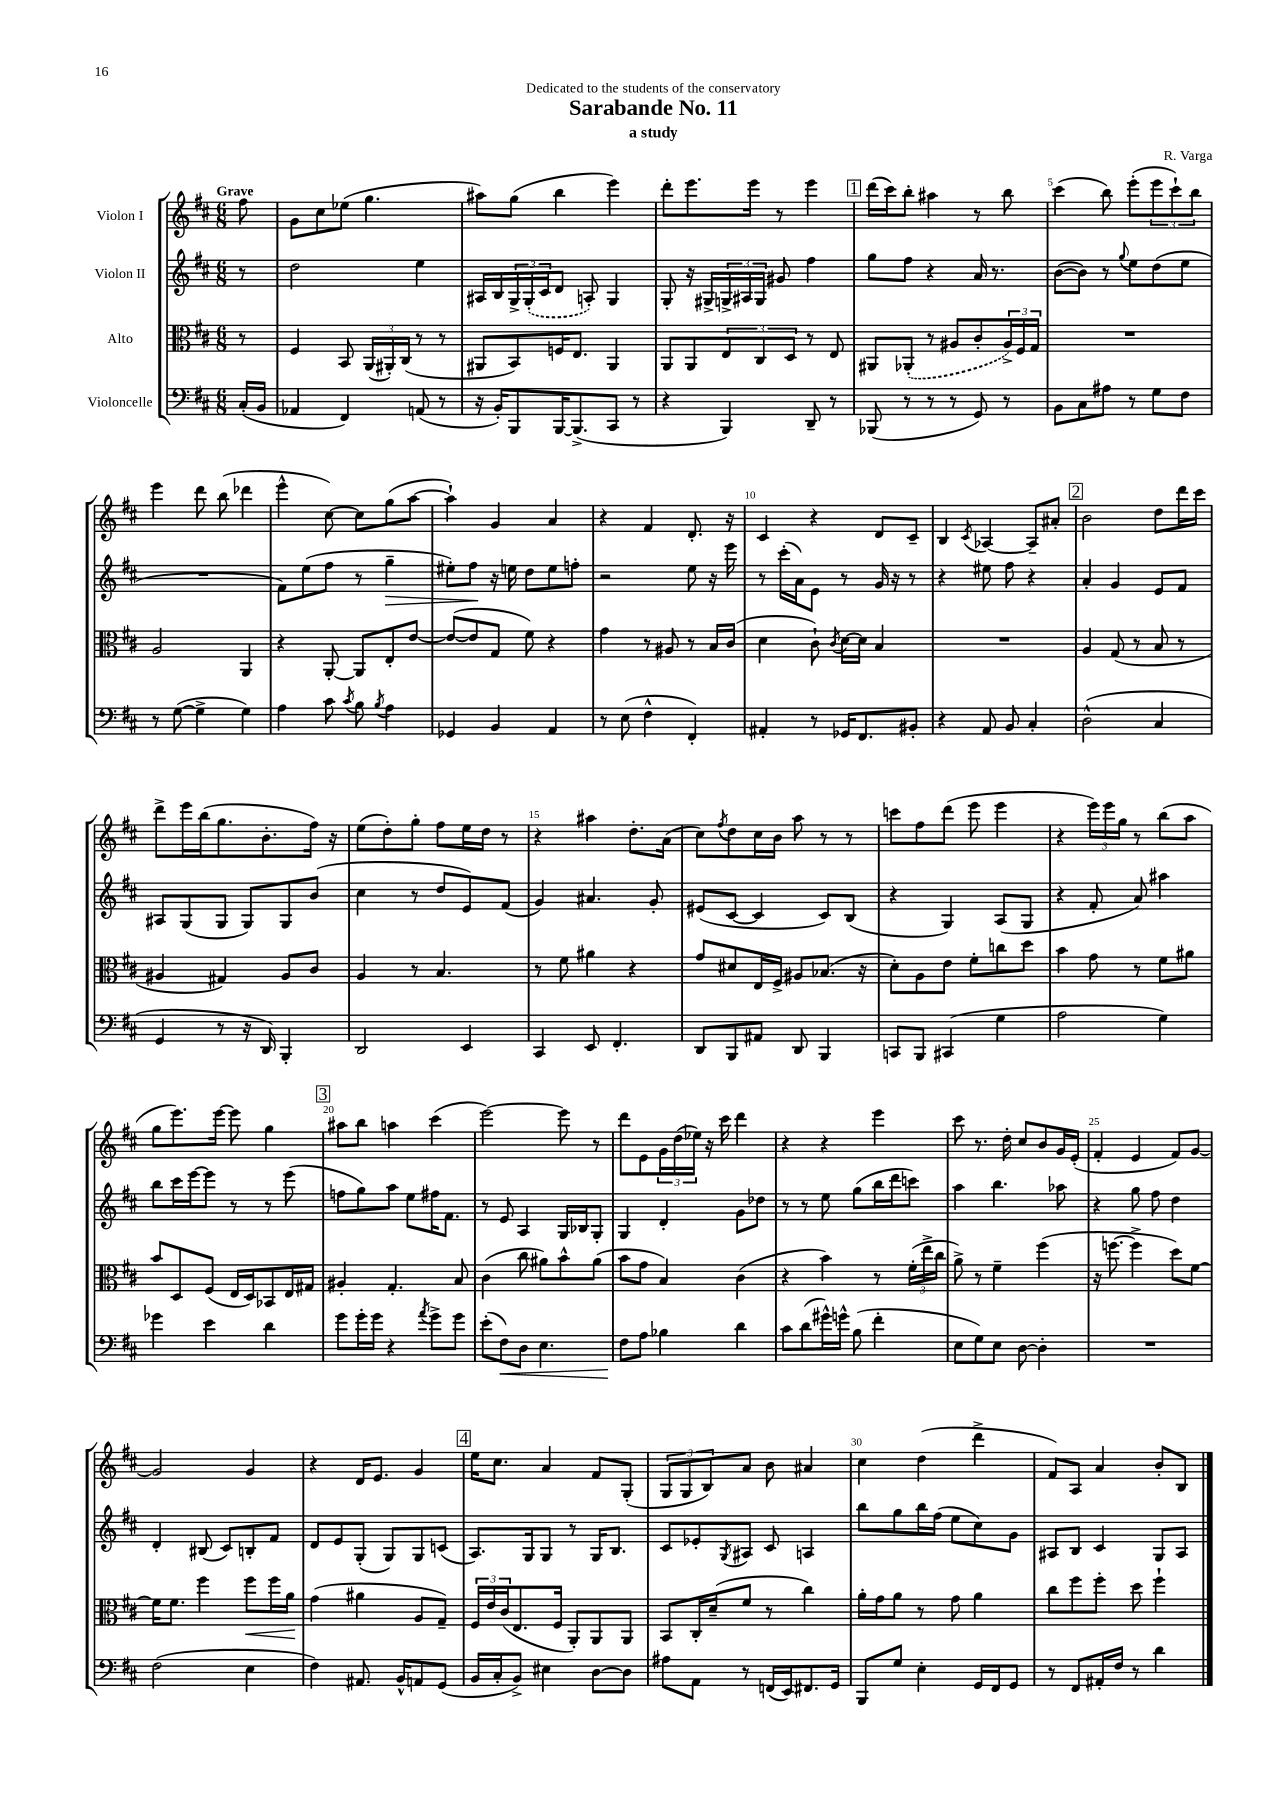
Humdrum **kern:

**kern	**dynam	**kern	**dynam	**kern	**dynam	**kern
*part4	*part4	*part3	*part3	*part2	*part2	*part1
*staff4	*staff4	*staff3	*staff3	*staff2	*staff2	*staff1
*I"Violoncelle	*	*I"Alto	*	*I"Violon II	*	*I"Violon I
*clefF4	*	*clefC3	*	*clefG2	*	*clefG2
*k[f#c#]	*	*k[f#c#]	*	*k[f#c#]	*	*k[f#c#]
*M6/8	*	*M6/8	*	*M6/8	*	*M6/8
=	=	=	=	=	=	=
!	!	!	!	!	!	!LO:TX:a:B:t=Grave
(16C#'/LL	.	8r	.	8r	.	8ff#\
16BB/JJ	.	.	.	.	.	.
=1	=1	=1	=1	=1	=1	=1
4AA-X/	.	4F#/	.	2dd\	.	8g\L
.	.	.	.	.	.	8cc#\
4FF#/)	.	8BB/	.	.	.	(8ee-X\J
.	.	(24AA/LL	.	.	.	4.gg\
.	.	24AA#X'/)	.	.	.	.
.	.	(24C#/JJ	.	.	.	.
(8AAn/	.	8r	.	4ee\	.	.
8r	.	8r	.	.	.	.
=2	=2	=2	=2	=2	=2	=2
16r	.	8AA#X/L	.	16A#X/LL	.	8aa#X\L)
16BB'/KL)	.	.	.	16B/	.	.
8BBB/	.	8BB/)	.	24G^/	.	(8gg\J
.	.	.	.	(24G'/	.	.
.	.	.	.	24c#/J	.	.
[16BBB/K	.	16Fn/K	.	8d/J	.	4bb\
(8.BBB^/]	.	8.E/J	.	.	.	.
.	.	.	.	8An'/)	.	.
8CC#/J	.	4AA#/	.	4G/	.	4eee\)
8r	.	.	.	.	.	.
=3	=3	=3	=3	=3	=3	=3
4r	.	8AA/L	.	8G'/	.	8ddd'\L
.	.	8AA/	.	16r	.	8.eee\
.	.	.	.	16G#X^/LL	.	.
4BBB/)	.	12E/	.	24Gn^/	.	.
.	.	.	.	24A#X/	.	.
.	.	.	.	.	.	16eee\Jk
.	.	12C#/	.	24G/JJ	.	.
.	.	.	.	8g#X/	.	8r
.	.	12D/J	.	.	.	.
8DD~/	.	8r	.	4ff#\	.	4eee\
8r	.	8E/	.	.	.	.
!!LO:REH:place=s1:t=1
=4	=4	=4	=4	=4	=4	=4
(8BBB-X/	.	8AA#X/L	.	8gg\L	.	(16ddd\LL
.	.	.	.	.	.	16ccc#\J)
8r	.	(8AA-X'/J	.	8ff#\J	.	8bb'\J
8r	.	8r	.	4r	.	4aa#X\
8r	.	8A#X/L	.	.	.	.
8GG/)	.	8c#'/	.	16a/	.	8r
.	.	.	.	8.r	.	.
8r	.	24A#^/L)	.	.	.	8bb\
.	.	24F#/	.	.	.	.
.	.	24G/JJ	.	.	.	.
=5	=5	=5	=5	=5	=5	=5
8BB\L	.	2.r	.	([8b\L	.	(4ccc#\
8C#\	.	.	.	8b\J])	.	.
8A#X\J	.	.	.	8r	.	8bb\)
.	.	.	.	8qqgg/	.	.
8r	.	.	.	8ee\L	.	(8eee'\L
8G\L	.	.	.	(8dd\	.	12eee\
.	.	.	.	.	.	12ccc#`\)
8F#\J	.	.	.	8ee\J	.	.
.	.	.	.	.	.	12bb\J
!!LO:LB:g=z
=6	=6	=6	=6	=6	=6	=6
8r	.	2A/	.	2.r	.	4eee\
([8G\	.	.	.	.	.	.
4G^\]	.	.	.	.	.	8ddd\
.	.	.	.	.	.	(8bb\
4G\)	.	4AA/	.	.	.	4ddd-X\
=7	=7	=7	=7	=7	=7	=7
4A\	.	4r	.	8f#\L)	.	4eee^^\
.	.	.	.	(8ee\	.	.
8c#\	.	[8AA'/	.	8ff#\J	.	[8cc#\)
8qc#/	.	.	.	.	.	.
8B\	.	8AA/L]	.	8r	.	8cc#\L]
8qB/	.	.	.	.	.	.
!	!	!	!	!	!LO:HP:b	!
4A\	.	8E'/	.	4gg~\	>	(8gg\
.	.	[8e/J	.	.	.	[8aa\J
=8	=8	=8	=8	=8	=8	=8
4GG-X/	.	(8e/L_	.	8ee#X'\L)	.	4aa`\])
.	.	8e/]	.	8ff#\J	.	.
4BB/	.	8G/J	.	16r	]	4g/
.	.	.	.	16een\	.	.
.	.	8f#\)	.	8dd\L	.	.
4AA/	.	4r	.	8ee\	.	4a/
.	.	.	.	8ffn'\J	.	.
=9	=9	=9	=9	=9	=9	=9
8r	.	4g\	.	2r	.	4r
(8E\	.	.	.	.	.	.
4F#^^\	.	8r	.	.	.	4f#/
.	.	8A#X/	.	.	.	.
4FF#'/)	.	8r	.	8ee\	.	8.d'/
.	.	16B/LL	.	16r	.	.
.	.	(16c#/JJ	.	16eee\	.	16r
=10	=10	=10	=10	=10	=10	=10
4AA#X'/	.	4d\	.	8r	.	4c#/
.	.	.	.	(16ccc#'\LL	.	.
.	.	.	.	16a\J)	.	.
8r	.	8c#`\)	.	8e\J	.	4r
.	.	8qc#/	.	.	.	.
16GG-X/KL	.	[16d\LL	.	8r	.	.
8.FF#/	.	16d\JJ]	.	.	.	.
.	.	4B/	.	16g/	.	8d/L
.	.	.	.	16r	.	.
8BB#X'/J	.	.	.	8r	.	8c#~/J
=11	=11	=11	=11	=11	=11	=11
4r	.	2.r	.	4r	.	4B/
.	.	.	.	.	.	8qc#/
8AA/	.	.	.	8ee#X\	.	[4A-X/
8BB/	.	.	.	8ff#\	.	.
4C#'/	.	.	.	4r	.	8A-~/L]
.	.	.	.	.	.	8a#X'/J
!!LO:REH:place=s1:t=2
=12	=12	=12	=12	=12	=12	=12
(2D^^\	.	4A/	.	4a'/	.	2b\
.	.	(8G/	.	4g/	.	.
.	.	8r	.	.	.	.
4C#/	.	8B/	.	8e/L	.	8dd\L
.	.	8r	.	8f#/J	.	16ddd\L
.	.	.	.	.	.	16ccc#\JJ
!!LO:LB:g=z
=13	=13	=13	=13	=13	=13	=13
4GG/	.	4A#X/	.	8A#X/L	.	8ddd^\L
.	.	.	.	(8G/	.	16eee\L
.	.	.	.	.	.	(16bb\J
8r	.	4G#X/)	.	8G/J	.	8.gg\
16r	.	.	.	8G/L)	.	.
16DD/)	.	.	.	.	.	8.b'\
4BBB'/	.	8A#/L	.	8G/	.	.
.	.	8c#/J	.	(8b/J	.	16ff#\Jk)
.	.	.	.	.	.	16r
=14	=14	=14	=14	=14	=14	=14
2DD/	.	4A/	.	4cc#\	.	(8ee\L
.	.	.	.	.	.	8dd'\)
.	.	8r	.	8r	.	8gg'\J
.	.	4.B/	.	8dd/L	.	8ff#\L
4EE/	.	.	.	8e/)	.	16ee\L
.	.	.	.	.	.	16dd\JJ
.	.	.	.	(8f#/J	.	8r
=15	=15	=15	=15	=15	=15	=15
4CC#/	.	8r	.	4g/)	.	4r
.	.	8f#\	.	.	.	.
8EE/	.	4a#X\	.	4.a#X/	.	4aa#X\
4.FF#'/	.	.	.	.	.	.
.	.	4r	.	.	.	8.dd'\L
.	.	.	.	8g'/	.	.
.	.	.	.	.	.	(16a\Jk
=16	=16	=16	=16	=16	=16	=16
8DD/L	.	8g/L	.	(8e#X/L	.	8cc#\L)
.	.	.	.	.	.	8qff#/
8BBB/	.	8d#X/	.	[8c#/J	.	8dd\
8AA#X/J	.	16E/L	.	4c#/]	.	16cc#\L
.	.	16F#^/JJ	.	.	.	16b\JJ
8DD/	.	8A#X/L	.	.	.	8aa\
4BBB/	.	(8.B-X/J	.	8c#/L)	.	8r
.	.	.	.	(8B/J	.	8r
.	.	16r	.	.	.	.
=17	=17	=17	=17	=17	=17	=17
8CCn/L	.	8d'\L)	.	4r	.	8cccn\L
8BBB/J	.	8A\	.	.	.	8ff#\
(4CC#X/	.	8e\J	.	4G/)	.	(8ddd\J
.	.	8f#'\L	.	.	.	8eee\
4G\	.	8ccn\	.	(8A/L	.	4eee\
.	.	8dd\J	.	8G/J	.	.
=18	=18	=18	=18	=18	=18	=18
2A\	.	4b\	.	4r	.	4r
.	.	8g\	.	8f#'/	.	24eee\LL)
.	.	.	.	.	.	24eee\
.	.	.	.	.	.	24gg\JJ
.	.	8r	.	8a/)	.	8r
4G\)	.	8f#\L	.	4aa#X\	.	(8bb\L
.	.	8a#X\J	.	.	.	8aa\J
!!LO:LB:g=z
=19	=19	=19	=19	=19	=19	=19
4g-X\	.	8b/L	.	8bb\L	.	8gg\L
.	.	8D/	.	16ccc#\L	.	8.eee\)
.	.	.	.	[16eee\J	.	.
4e\	.	(8F#/J	.	8eee\J]	.	.
.	.	.	.	.	.	[16eee\Jk
.	.	16E/LL	.	8r	.	8eee\]
.	.	16D/J)	.	.	.	.
4d\	.	8BB-X/	.	8r	.	4gg\
.	.	16E/L	.	(8eee\	.	.
.	.	16G#X/JJ	.	.	.	.
!!LO:REH:place=s1:t=3
=20	=20	=20	=20	=20	=20	=20
8g\L	.	4A#X'/	.	8ffn\L	.	8aa#X\L
16g'\L	.	.	.	8gg\)	.	8bb\J
16g\JJ	.	.	.	.	.	.
4r	.	4.G'/	.	8aa\J	.	4aan\
.	.	.	.	8ee\L	.	.
8qa/	.	.	.	.	.	.
8g^\L	.	.	.	16ff#X\K	.	(4ccc#\
.	.	.	.	8.f#\J	.	.
8g\J	.	8B/	.	.	.	.
=21	=21	=21	=21	=21	=21	=21
(8e'\L	.	(4c#\	.	8r	.	[2eee\)
!	!LO:HP:b	!	!	!	!	!
8F#\)	<	.	.	8e/	.	.
8D\J	.	8cc#\	.	4A/	.	.
4.E\	.	8a#X\L)	.	.	.	.
.	.	8b^^\	.	16G/LL	.	8eee\]
.	.	.	.	16B-X/J	.	.
.	.	(8a#\J	.	8G'/J	.	8r
=22	=22	=22	=22	=22	=22	=22
8F#\L	.	8b\L	.	4G/	.	8ddd\L
8A\J	[	8g\J	.	.	.	8e\
4B-X\	.	4B/)	.	4d'/	.	24g\L
.	.	.	.	.	.	(24dd\
.	.	.	.	.	.	24ee-X\JJ)
.	.	.	.	.	.	16r
.	.	.	.	.	.	16ccc#\
4d\	.	(4c#\	.	8g\L	.	4ddd\
.	.	.	.	8dd-X\J	.	.
=23	=23	=23	=23	=23	=23	=23
8c#\L	.	4r	.	8r	.	4r
(8d\	.	.	.	8r	.	.
16g#X^^\L)	.	4b\)	.	8ee\	.	4r
16gn^^\JJ	.	.	.	.	.	.
(8B\	.	.	.	(8gg\L	.	.
4f#'\	.	8r	.	16bb\L	.	4eee\
.	.	.	.	16ddd\J	.	.
.	.	(24f#'\LL	.	8cccn\J)	.	.
.	.	24ee^\	.	.	.	.
.	.	24cc#\JJ	.	.	.	.
=24	=24	=24	=24	=24	=24	=24
8E\L	.	8a^\)	.	4aa\	.	8ccc#\
8G\)	.	8r	.	.	.	8.r
8E\J	.	4f#~\	.	4.bb\	.	.
.	.	.	.	.	.	16dd'\
[8D\	.	.	.	.	.	8cc#/L
4D'\]	.	(4ff#\	.	.	.	8b/
.	.	.	.	8aa-X\	.	16g/L
.	.	.	.	.	.	(16e'/JJ
=25	=25	=25	=25	=25	=25	=25
2.r	.	16r	.	4r	.	4f#'/
.	.	[8.ffn\	.	.	.	.
.	.	4ff^\]	.	8gg\	.	4e/
.	.	.	.	8ff#\	.	.
.	.	8dd\L)	.	4dd\	.	8f#/L)
.	.	[8f#\J	.	.	.	[8g/J
!!LO:LB:g=z
=26	=26	=26	=26	=26	=26	=26
(2F#\	.	16f#\KL]	.	4d'/	.	2g/]
.	.	8.f#\J	.	.	.	.
.	.	4ff#\	.	(8B#X/	.	.
.	.	.	.	8c#/L)	.	.
!	!	!	!LO:HP:b	!	!	!
4E\	.	8ff#\L	<	8Bn'/	.	4g/
.	.	16ff#\L	.	8f#/J	.	.
.	.	16a\JJ	.	.	.	.
.	.	.	[	.	.	.
=27	=27	=27	=27	=27	=27	=27
4F#\)	.	(4g\	.	8d/L	.	4r
.	.	.	.	8e/	.	.
8.AA#X/	.	4a#X\	.	(8G'/J	.	16d/KL
.	.	.	.	.	.	8.e/J
.	.	.	.	8G/L)	.	.
16BB^^/KL	.	.	.	.	.	.
8AAn/	.	8A/L	.	8G/	.	4g/
(8GG/J	.	8G~/J)	.	(8cn/J	.	.
!!LO:REH:place=s1:t=4
=28	=28	=28	=28	=28	=28	=28
16BB/LL	.	24F#/LL	.	8.A/L)	.	16ee\KL
.	.	24e/	.	.	.	.
16C#'/J	.	.	.	.	.	8.cc#\J
.	.	(24c#/J	.	.	.	.
8BB^/J)	.	8.E/	.	.	.	.
.	.	.	.	16G/k	.	.
4E#X\	.	.	.	8G/J	.	4a/
.	.	16F#/Jk	.	.	.	.
.	.	8AA'/L)	.	8r	.	.
[8D\L	.	8AA/	.	16G/KL	.	8f#/L
.	.	.	.	8.B/J	.	.
8D\J]	.	8AA/J	.	.	.	(8G'/J
=29	=29	=29	=29	=29	=29	=29
8A#X\L	.	8BB/L	.	8c#/L	.	12G/L
.	.	.	.	.	.	12G/
8AA\J	.	16C#'/L	.	8e-X'/	.	.
.	.	.	.	.	.	12B/)
.	.	(16d~/J	.	.	.	.
.	.	.	.	8qG/	.	.
8r	.	8f#/J	.	8A#X/J	.	8a/J
(16FFn/LL	.	8r	.	8c#/	.	8b\
16EE/J)	.	.	.	.	.	.
8.FF#X/	.	4cc#\)	.	4An/	.	4a#X/
16GG/Jk	.	.	.	.	.	.
=30	=30	=30	=30	=30	=30	=30
8BBB/L	.	16a'\LL	.	8bb\L	.	4cc#\
.	.	16g\J	.	.	.	.
8G/J	.	8a\J	.	8gg\	.	.
4E'\	.	8r	.	16bb\L	.	(4dd\
.	.	.	.	(16ff#\JJ	.	.
.	.	8g\	.	8ee\L	.	.
16GG/LL	.	4a\	.	8cc#\)	.	4ddd^\
16FF#/J	.	.	.	.	.	.
8GG/J	.	.	.	8g\J	.	.
=31	=31	=31	=31	=31	=31	=31
8r	.	8cc#\L	.	8A#X/L	.	8f#/L)
8FF#/L	.	8ff#\	.	8B/J	.	8A/J
16AA#X'/L	.	8ff#'\J	.	4c#/	.	4a/
16F#/JJ	.	.	.	.	.	.
8r	.	8dd\	.	.	.	.
4d\	.	4ff#`\	.	8G/L	.	8b'/L
.	.	.	.	8A#/J	.	8B/J
==	==	==	==	==	==	==
*-	*-	*-	*-	*-	*-	*-
